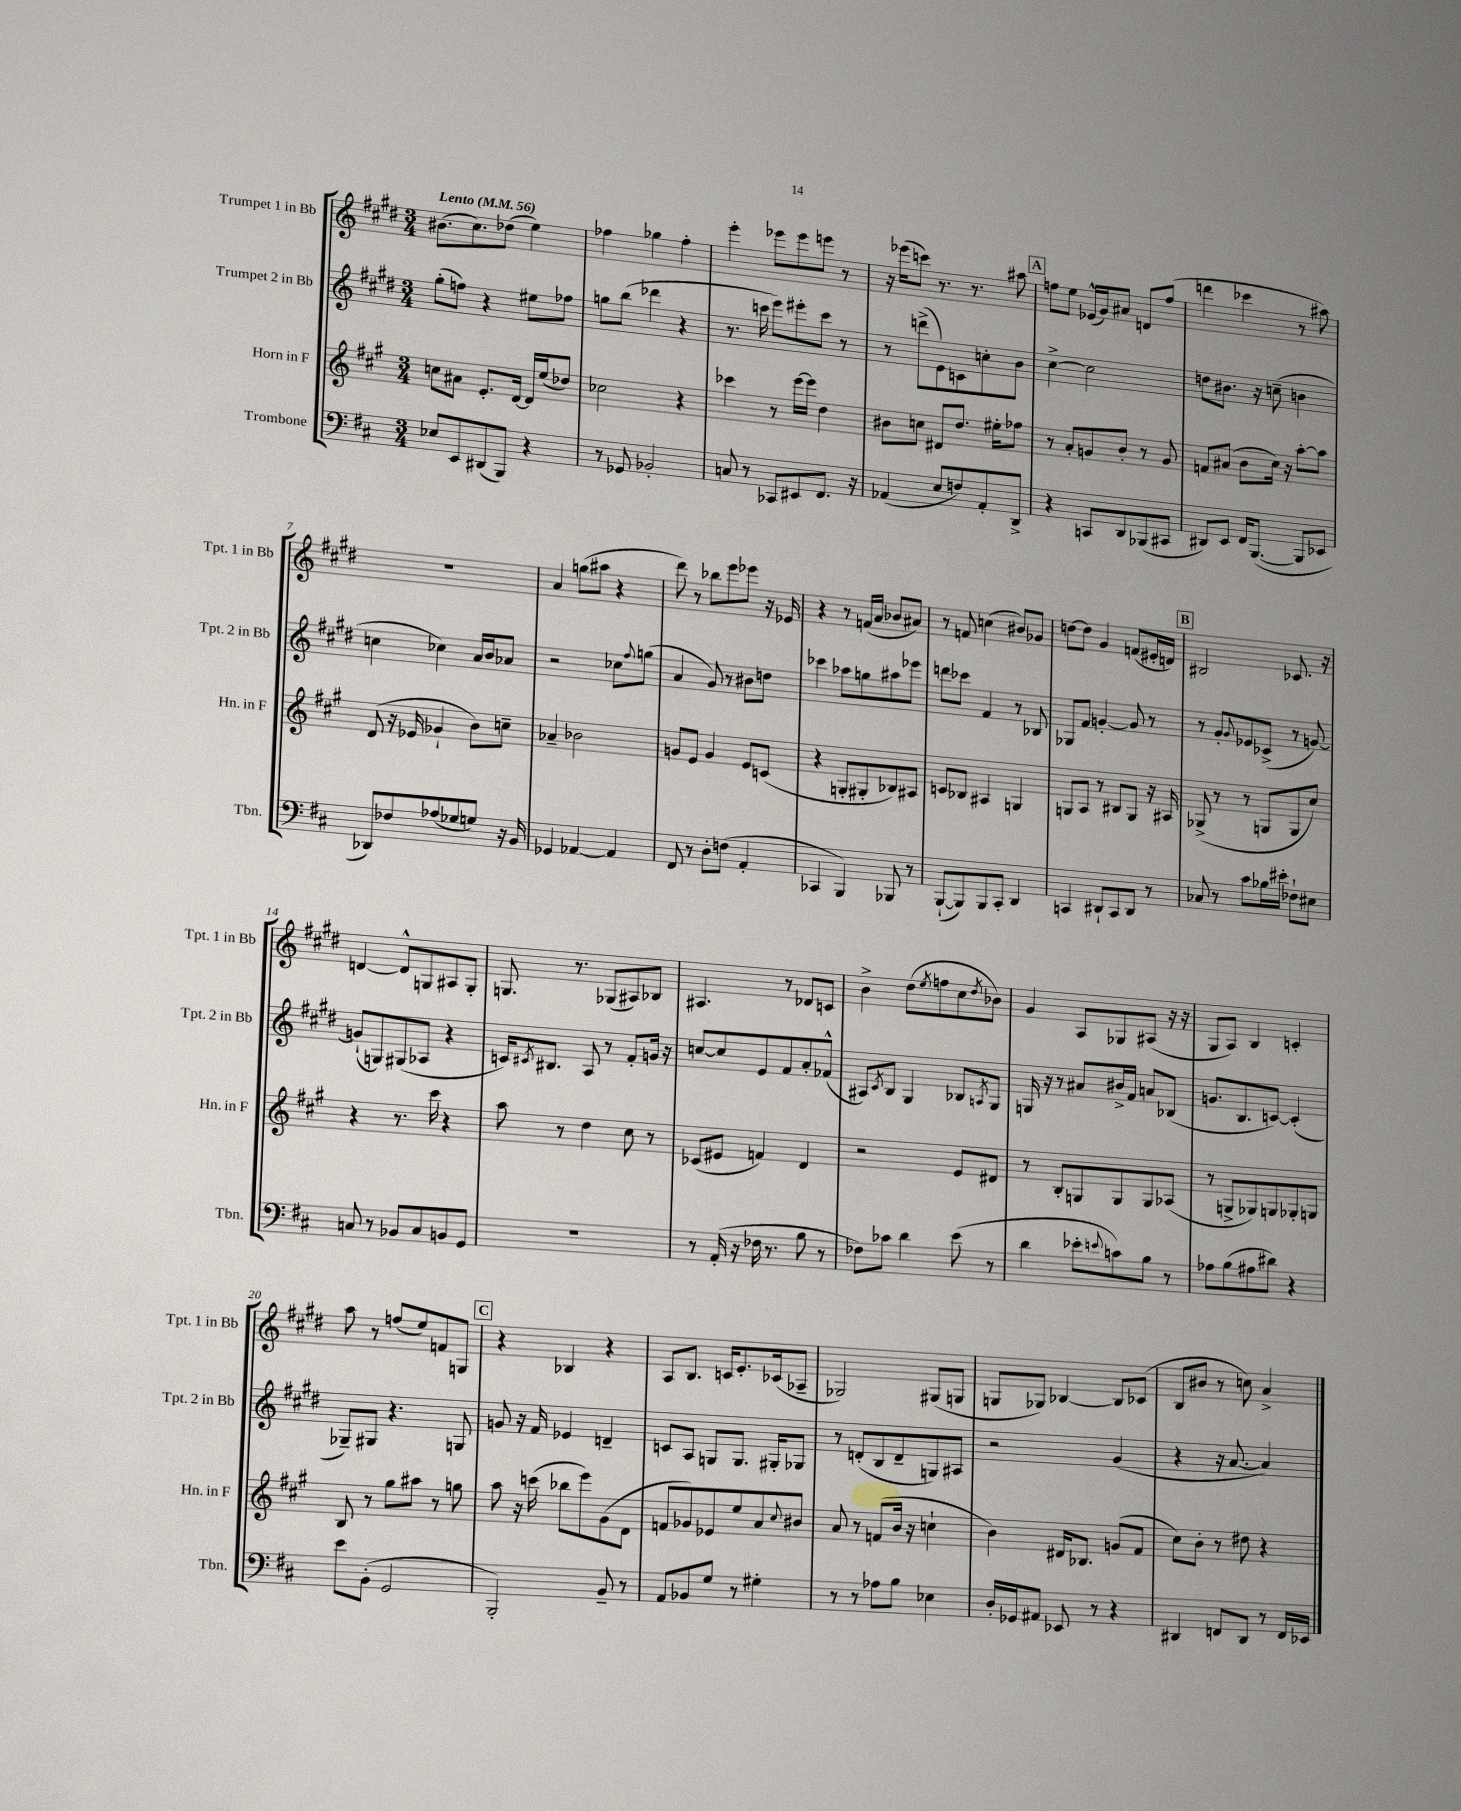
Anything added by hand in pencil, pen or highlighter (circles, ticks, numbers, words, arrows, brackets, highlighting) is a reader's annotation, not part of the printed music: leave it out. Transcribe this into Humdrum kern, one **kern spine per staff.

**kern	**kern	**kern	**kern
*staff4	*staff3	*staff2	*staff1
*clefF4	*clefG2	*clefG2	*clefG2
*k[f#c#]	*k[f#c#g#]	*k[f#c#g#d#]	*k[f#c#g#d#]
*M3/4	*M3/4	*M3/4	*M3/4
*MM56	*MM56	*MM56	*MM56
8E-	8cc	(8gg#'	(8.b#
8EE	8a#	8ff)	.
.	.	.	8.cc#)
(8DD#	8.e'	4r	.
8BBB)	.	.	(8dd-
.	[16d	.	.
4r	16d]	8ee#	4ee)
.	(16ee	.	.
.	8dd-)	8ff-	.
=	=	=	=
8r	2cc-	8gg	4ff-
8GG-	.	(8bb	.
2BB-'	.	4ddd-	4gg-
.	4r	4r	4ff-'
=	=	=	=
8C	4ccc-	8.r	4eee'
8r	.	.	.
.	.	16ccc	.
8CC-	8r	8eee)	8eee-
8EE#	[16eee	8eee#'	8eee-
.	16eee]	.	.
8.FF#	4dd	8ccc	8eee
.	.	8r	8r
16r	.	.	.
=	=	=	=
(4AA-	8b#	8r	16r
.	.	.	(16eee-
.	8cc	(8ddd^	8ccc)
8E	8d#	8e)	8.r
8F)	8.dd	8c	.
.	.	.	8.r
8AA-'	.	8cc'	.
.	16ee#'	.	.
8DD^	8ff-	8b	8aa#
=	=	=	=
4r	8r	[4cc#^	8ff
.	8a'	.	8ee
8CC	8g	2cc#]	(16e-^^
.	.	.	16g#)
8DD	8b'	.	8a#
(8BBB-	8r	.	8d
8CC#	8g	.	(8ff
=	=	=	=
8DD#)	8f	8dd	4ddd
8EE	(8a#	8.b#	.
16FF#	8b	.	4ccc-
([8.BBB	.	16r	.
.	16cc#)	(8cc~	.
.	16r	.	.
8BBB]	[8aa'	4b	8r
8EE-	8aa]	.	8aa#)
=	=	=	=
8DD-)	(8d	4cc	2.r
8F-	16r	.	.
.	16e-	.	.
(8A-	4g-`	4cc-)	.
8G-	.	.	.
8G)	8b)	16a	.
.	.	16b	.
16r	8cc~	8a-	.
16BB	.	.	.
=	=	=	=
4GG-	4a-~	2r	4a
[4AA-	2b-	.	(8gg
.	.	.	8aa#
4AA-]	.	8cc-	4r
.	.	8qqff#	.
.	.	(8gg	.
=	=	=	=
8FF#	8g	4a	8ddd#)
8r	8e	.	8r
8D'	4g	8g#)	8bb-
(8F	.	8r	8eee
4AA'	8e	8b#	8eee-
.	(8c	8dd	16r
.	.	.	16e-
=	=	=	=
4CC-	4r	4ccc-	4r
4BBB)	8G'	8aa-	8r
.	8G#'	8gg	(16f
.	.	.	16a
8BBB-	8B-)	8aa#	8b-
8r	8A#	8eee-	8a#)
=	=	=	=
([8BBB`	8c	8ddd	8r
8BBB])	8B-	8ccc-	8f
8BBB	4A#	4f#	(4cc
8CC#'	.	.	.
4DD	4G	8r	8b#)
.	.	8B-	8g-
=	=	=	=
4CC	8G	8G-	[8dd
.	8A	8f#	8dd]
8DD#`	8r	[4g'	4g#
8CC	8B#	.	.
8DD#	8G	8g]	(8f
8r	16r	8r	16e#'
.	16A#	.	16d)
=	=	=	=
8C-	(8G-^	8r	2B#
8r	8r	8g#'	.
.	.	8qqg#	.
8c#	8r	8e-	.
16B-	8G	(8c-^	.
16e#'	.	.	.
8F-`	8G	8r	8.c-
8E#	8cc#)	[8g)	.
.	.	.	16r
=	=	=	=
8C	4r	(8g`]	[4d
8r	.	8G)	.
8BB-	8.r	(8G#	8d^^]
8C	.	8A-	8G
.	16ccc#	.	.
8BB	4r	4r	8A#
8GG	.	.	8G'
=	=	=	=
2.r	8aa	16c)	8.G
.	.	8qc#	.
.	.	8.B#	.
.	8r	.	.
.	.	.	8.r
.	4dd	8A	.
.	.	8r	(8G-
.	8cc#	8f#'	8A#)
.	8r	16g	8B-
.	.	16r	.
=	=	=	=
8r	(8c-	[8cc	4.A#
(16AA'	8e#	8cc]	.
16r	.	.	.
16F-	4f)	8e	.
8.r	.	.	.
.	.	8f#	8r
8B	4d	8a'	8d-
8r	.	(8f-^^	8c
=	=	=	=
8F-)	2r	8A#)	4b^
.	.	8qc#	.
8c-	.	8B	.
4d	.	4G#	(8dd#
.	.	.	8qee
.	.	.	8ff
(8e	8e	8B-	8cc#
.	.	8qA	8qdd#
8r	8d#	8G#	8b-)
=	=	=	=
4d	8r	16G	4g#
.	.	16r	.
.	8B'	8r	.
8e-'	8G	8a#	8A
8qqe	.	.	.
8c)	8G	16b#^	8G-
.	.	16f#	.
8B	8G	8a	(8A#
8r	(8A-	(8B-	16r
.	.	.	16r
=	=	=	=
8A-	8r	8.g	8G#
(8B	8G^	.	8A)
.	.	8.B	.
8A#	8G-)	.	4B
8d#)	8G	[8c)	.
4r	8G-'	(4c']	4c'
.	8G	.	.
=	=	=	=
8e	8B	8G-~)	8aa
(8BB'	8r	8G#	8r
2GG	8gg#	4.r	(8ff
.	8aa#	.	8ee)
.	8r	.	8f
.	8gg	8G	8G
=	=	=	=
2BBB')	8aa	8g	4r
.	16r	16r	.
.	(16ccc	16f#	.
.	8bb-	4e-	4B-
.	8eee)	.	.
8BB~	(8g#	4d~	4r
8r	8d	.	.
=	=	=	=
8AA	8f	8c	8A
8BB-	8g-)	8A	8.B
8G	8e-	8G	.
.	.	.	16c
8r	8ee	8.G	8.e'
4G#'	8a	.	.
.	.	16G#'	(16c-
.	8qqcc#	.	.
.	8b#	8G-	8A-~
=	=	=	=
8r	8a	8r	2G-)
8r	8r	(8d'	.
8A-	(8f	8B	.
8B	16b	8d~	.
.	16r	.	.
4E-	4cc`	8G)	(8G#
.	.	8A#	8G
=	=	=	=
16D'	4b)	2r	8G
16GG-	.	.	.
8AA#	.	.	8G-)
8EE-	16d#	.	[4B-
.	8.B-	.	.
8r	.	.	.
4r	(8g	(4g#	8B-]
.	8f#	.	(8c-
=	=	=	=
4DD#	8cc#)	4r	8B
.	8b'	.	8b#
8FF	8r	16r	8r
.	.	[8.a	.
8DD#	8dd#	.	8cc)
8r	4r	4a])	4a^
16FF	.	.	.
16EE-	.	.	.
==	==	==	==
*-	*-	*-	*-
